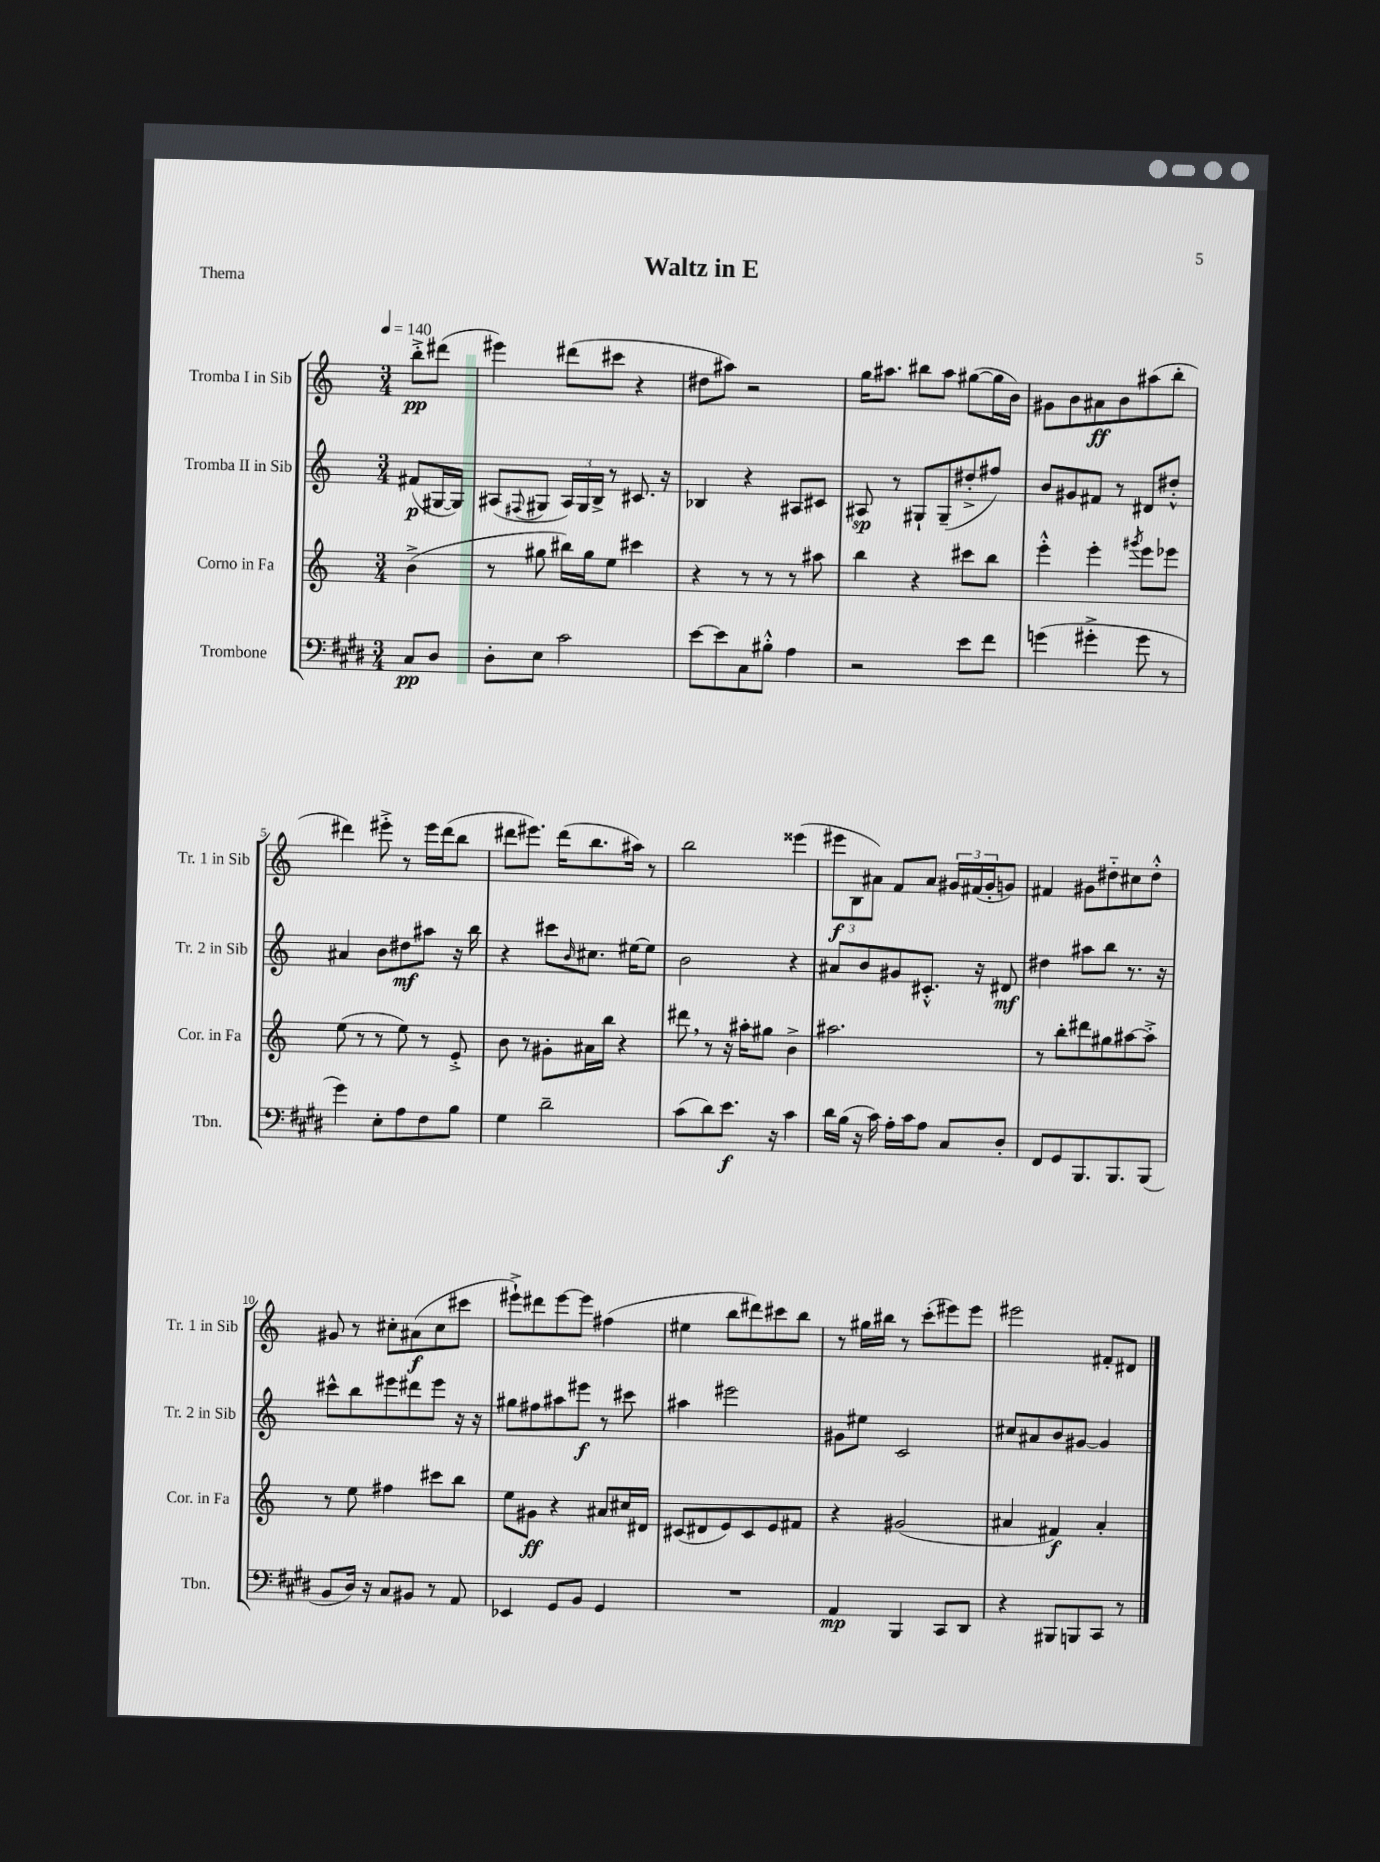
\header { title = "Waltz in E" piece = "Thema" }
<<
\new StaffGroup <<
\new Staff = "s0" \with { instrumentName = "Tromba I in Sib" shortInstrumentName = "Tr. 1 in Sib" } {
    \clef treble \key c \major \numericTimeSignature \time 3/4 \partial 4 \tempo 4 = 140
    b''8-.->\pp dis'''8( |
    eis'''4) dis'''8( cis'''8 r4 |
    dis''8 ais''8) r2 |
    g''16 ais''8. bis''8 ais''8 gis''8~( gis''16 b'16) |
    gis'8 b'8 ais'8\ff b'8 ais''8( b''8-. |
    dis'''4) eis'''8-.-> r8 eis'''16 dis'''16( b''8 |
    dis'''8 eis'''8.) dis'''16( b''8. ais''16) r8 |
    b''2 eisis'''4( |
    \tuplet 3/2 { eis'''8\f b8 ais'8) } f'8 ais'8 \tuplet 3/2 { gis'16 fis'16( gis'16-. } g'8) |
    fis'4 gis'8 dis''8-_ cis''8 dis''8-.-^ |
    gis'8 r8 cis''8-. ais'8\f( cis''8 cis'''8 |
    eis'''8-!->) dis'''8 eis'''8~ eis'''8 fis''4( |
    eis''4 b''8 dis'''8) cis'''8 b''8 |
    r8 gis''16 bis''16 r8 c'''8-.( eis'''8) eis'''8 |
    eis'''2 fis'8-. dis'8 \bar "|." |
}
\new Staff = "s1" \with { instrumentName = "Tromba II in Sib" shortInstrumentName = "Tr. 2 in Sib" } {
    \clef treble \key c \major \numericTimeSignature \time 3/4 \partial 4
    fis'8\p( gis16~ gis16) |
    ais8( \appoggiatura { fis8 } gis8 \tuplet 3/2 { ais16) gis16 b16-> } r8 cis'8. r16 |
    bes4 r4 ais8 cis'8 |
    ais8\sp r8 gis8-! gis8--( dis''8-.-> fis''8) |
    b'8 gis'8 fis'8 r8 dis'8 dis''8-.-^ |
    ais'4 b'8 dis''8\mf ais''8 r16 b''16 |
    r4 cis'''8 \grace { b'16 } cis''8. eis''16~ eis''8 |
    b'2 r4 |
    ais'8 b'8 gis'8 cis'8.-.-^ r16 dis'8\mf |
    dis''4 ais''8 b''8 r8. r16 |
    cis'''8-^ b''8 eis'''8 dis'''8 eis'''8 r16 r16 |
    gis''8 fis''8 ais''8 eis'''8\f r8 cis'''8 |
    ais''4 eis'''2 |
    gis'8 eis''8 c'2 |
    cis''8 ais'8 b'8 gis'8~ gis'4 \bar "|." |
}
\new Staff = "s2" \with { instrumentName = "Corno in Fa" shortInstrumentName = "Cor. in Fa" } {
    \clef treble \key c \major \numericTimeSignature \time 3/4 \partial 4
    b'4->( |
    r8 gis''8 bis''16) gis''16 e''8 cis'''4 |
    r4 r8 r8 r8 ais''8 |
    b''4 r4 cis'''8 b''8 |
    e'''4-.-^ e'''4-. \acciaccatura { gis'''8 } e'''8 ees'''8 |
    e''8( r8 r8 e''8) r8 e'8-.-> |
    b'8 r8 gis'8-. ais'16 b''16 r4 |
    dis'''8 \breathe r8 r16 ais''16-. gis''8 b'4-> |
    ais''2. |
    r8 b''8-. dis'''8 gis''8 ais''8~ ais''8-.-> |
    r8 e''8 fis''4 cis'''8 b''8 |
    e''8 gis'8\ff r4 ais'8 cis''16 dis'16 |
    cis'8( dis'8 e'8) cis'8 e'8 fis'8 |
    r4 gis'2( |
    ais'4 fis'4\f) ais'4-. \bar "|." |
}
\new Staff = "s3" \with { instrumentName = "Trombone" shortInstrumentName = "Tbn." } {
    \clef bass \key e \major \numericTimeSignature \time 3/4 \partial 4
    cis8\pp dis8 |
    dis8-. e8 cis'2 |
    e'8~ e'8 cis8 bis8-.-^ a4 |
    r2 e'8 fis'8 |
    g'4( gis'4-.-> gis'8 r8 |
    gis'4) e8-. a8 fis8 b8 |
    gis4 dis'2-- |
    cis'8( dis'8) e'8.\f r16 cis'4 |
    dis'16 b16( r16 cis'16) a16-. cis'16 a8 cis8 dis8-. |
    fis,8 gis,8 b,,8. b,,8. b,,8( |
    b,8 dis16) r16 cis8 bis,8 r8 a,8 |
    ees,4 gis,8 b,8 gis,4 |
    R2. |
    a,4\mp b,,4 cis,8 dis,8 |
    r4 bis,,8 b,,8 cis,8 r8 \bar "|." |
}
>>
>>
